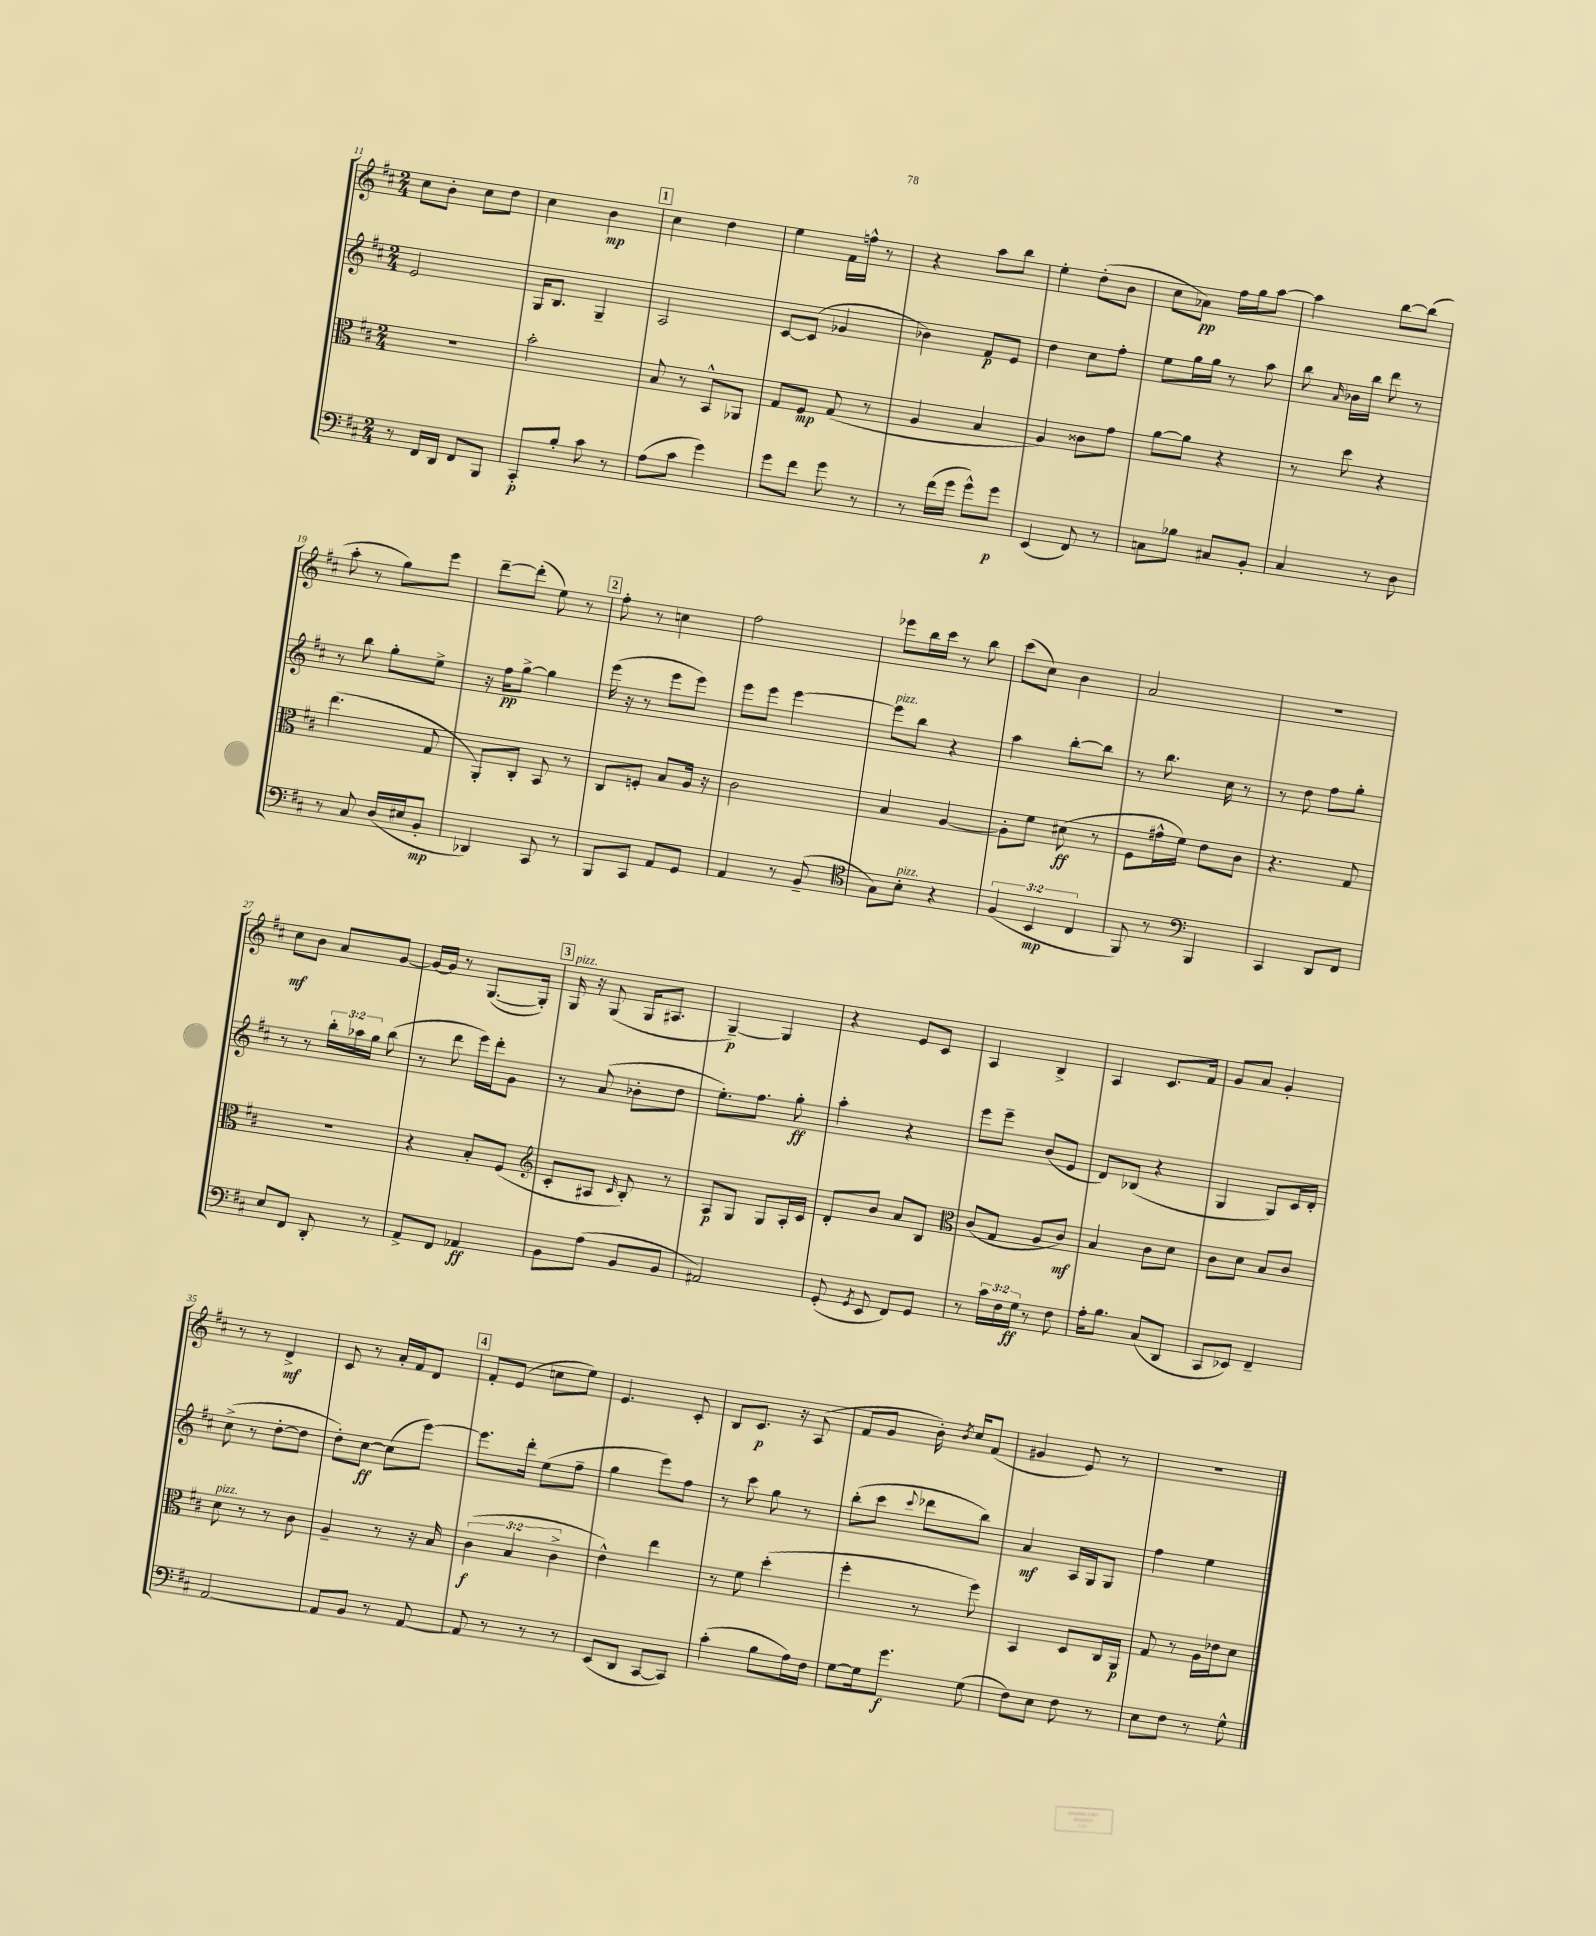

**kern	**dynam	**kern	**dynam	**kern	**dynam	**kern	**dynam
*part4	*part4	*part3	*part3	*part2	*part2	*part1	*part1
*staff4	*staff4	*staff3	*staff3	*staff2	*staff2	*staff1	*staff1
*clefF4	*	*clefC3	*	*clefG2	*	*clefG2	*
*k[f#c#]	*	*k[f#c#]	*	*k[f#c#]	*	*k[f#c#]	*
*M2/4	*	*M2/4	*	*M2/4	*	*M2/4	*
=11	=11	=11	=11	=11	=11	=11	=11
8r	.	2r	.	2e/	.	8cc#\L	.
16FF#/LL	.	.	.	.	.	8b'\J	.
16DD/JJ	.	.	.	.	.	.	.
8FF#/L	.	.	.	.	.	8cc#\L	.
8BBB/J	.	.	.	.	.	8dd\J	.
=12	=12	=12	=12	=12	=12	=12	=12
8CC#'/L	p	2b'\	.	16G/KL	.	4cc#\	.
.	.	.	.	8.B/J	.	.	.
8B'/J	.	.	.	.	.	.	.
8c#\	.	.	.	4G~/	.	4b\	mp
8r	.	.	.	.	.	.	.
!!LO:REH:place=s1:t=1
=13	=13	=13	=13	=13	=13	=13	=13
(8A\L	.	8B/	.	2A/	.	4cc#\	.
8c#\J	.	8r	.	.	.	.	.
4g\)	.	8BB^^/L	.	.	.	4dd\	.
.	.	8AA-X/J	.	.	.	.	.
=14	=14	=14	=14	=14	=14	=14	=14
8g\L	.	8G/L	.	[8c#/L	.	4ee\	.
8f#\J	.	8F#/J	mp	(8c#/J]	.	.	.
8g\	.	(8G/	.	4g-X/	.	16f#\LL	.
.	.	.	.	.	.	16ffn^^\JJ	.
8r	.	8r	.	.	.	8r	.
=15	=15	=15	=15	=15	=15	=15	=15
8r	.	4A/	.	4b-X\)	.	4r	.
(16f#\LL	.	.	.	.	.	.	.
16g\JJ	.	.	.	.	.	.	.
8g^^\L)	.	4B/	.	8f#/L	p	8aa\L	.
8g\J	p	.	.	8e/J	.	8bb\J	.
=16	=16	=16	=16	=16	=16	=16	=16
(4EE/	.	4A/)	.	4dd\	.	4ee'\	.
8FF#/)	.	8c##X\L	.	8cc#\L	.	(8dd'\L	.
8r	.	8g\J	.	8ff#'\J	.	8b\J	.
=17	=17	=17	=17	=17	=17	=17	=17
8Cn\L	.	[8a\L	.	8ee\L	.	8cc#\L	.
8B-X\J	.	8a\J]	.	16gg\L	.	8a-X\J)	pp
.	.	.	.	16gg\JJ	.	.	.
8C#X/L	.	4r	.	8r	.	16ff#\LL	.
.	.	.	.	.	.	16gg\J	.
8BB'/J	.	.	.	8aa\	.	[8aa\J	.
=18	=18	=18	=18	=18	=18	=18	=18
4C#/	.	8r	.	8bb\	.	4aa\]	.
.	.	.	.	16qqa/	.	.	.
.	.	8dd\	.	16b-X\LL	.	.	.
.	.	.	.	16bb\JJ	.	.	.
8r	.	4r	.	8ddd\	.	[8bb\L	.
8D\	.	.	.	8r	.	(8bb\J]	.
!!LO:LB:g=z
=19	=19	=19	=19	=19	=19	=19	=19
8r	.	(4.ee\	.	8r	.	8aa'\	.
8C#/	.	.	.	8bb\	.	8r	.
(16D/LL	.	.	.	8gg'\L	.	8gg\L)	.
16E#X/J	.	.	.	.	.	.	.
8BB'/J	mp	8G/	.	8ee^\J	.	8eee\J	.
=20	=20	=20	=20	=20	=20	=20	=20
4DD-X/)	.	8AA'/L)	.	16r	.	[8ddd~\L	.
.	.	.	.	16ff#\KL	pp	.	.
.	.	8C#'/J	.	[8gg^\J	.	(8ddd'\J]	.
8CC#/	.	8BB/	.	4gg\]	.	8ee\)	.
8r	.	8r	.	.	.	8r	.
!!LO:REH:place=s1:t=2
=21	=21	=21	=21	=21	=21	=21	=21
8BBB/L	.	8C#/L	.	(16eee\	.	8ff#'\	.
.	.	.	.	16r	.	.	.
8CC#/J	.	8Fn'/J	.	8r	.	8r	.
8AA/L	.	8B/L	.	8eee\L	.	4ccn\	.
8GG/J	.	16A/Jk	.	8eee\J)	.	.	.
.	.	16r	.	.	.	.	.
=22	=22	=22	=22	=22	=22	=22	=22
4AA/	.	2c#\	.	8eee\L	.	2ff#\	.
.	.	.	.	8eee\J	.	.	.
8r	.	.	.	[4eee\	.	.	.
(8BB~/	.	.	.	.	.	.	.
=23	=23	=23	=23	=23	=23	=23	=23
*clefC4	*	*	*	*	*	*	*
!	!	!	!	!LO:TX:a:i:t=pizz.	!	!	!
8G\L)	.	4B/	.	8eee\L]	.	8eee-X\L	.
!LO:TX:a:i:t=pizz.	!	!	!	!	!	!	!
8B'\J	.	.	.	8bb\J	.	16bb\L	.
.	.	.	.	.	.	16ccc#\JJ	.
4r	.	[4A/	.	4r	.	8r	.
.	.	.	.	.	.	8bb\	.
=24	=24	=24	=24	=24	=24	=24	=24
(6F#/	.	8A'\L]	.	4aa\	.	(8ccc#\L	.
.	.	8f#\J	.	.	.	8cc#\J)	.
6BB/	mp	.	.	.	.	.	.
.	.	(8d#X\	ff	[8bb'\L	.	4b\	.
6C#/	.	.	.	.	.	.	.
.	.	8r	.	8bb\J]	.	.	.
=25	=25	=25	=25	=25	=25	=25	=25
8FF#/)	.	8F#\L	.	8r	.	2a/	.
8r	.	16g#X^^\L	.	8.bb\	.	.	.
.	.	16f#\JJ)	.	.	.	.	.
*clefF4	*	*	*	*	*	*	*
4BBB/	.	8e\L	.	.	.	.	.
.	.	.	.	16cc#\	.	.	.
.	.	8c#\J	.	8r	.	.	.
=26	=26	=26	=26	=26	=26	=26	=26
4CC#/	.	4.r	.	8r	.	2r	.
.	.	.	.	8dd\	.	.	.
8DD/L	.	.	.	8ff#\L	.	.	.
8FF#/J	.	8G/	.	8gg'\J	.	.	.
!!LO:LB:g=z
=27	=27	=27	=27	=27	=27	=27	=27
8E/L	.	2r	.	8r	.	8cc#\L	mf
8FF#/J	.	.	.	8r	.	8b\J	.
8DD'/	.	.	.	24bb'\LL	.	8a/L	.
.	.	.	.	24aa-X\	.	.	.
.	.	.	.	24gg\JJ	.	.	.
8r	.	.	.	(8bb\	.	[8g/J	.
=28	=28	=28	=28	=28	=28	=28	=28
8AA^/L	.	4r	.	8r	.	16g/LL_	.
.	.	.	.	.	.	16g/JJ]	.
8FF#/J	.	.	.	8ddd\	.	8r	.
4AA-X/	ff	8B'/L	.	16eee\LL)	.	([8.G/L	.
.	.	.	.	16ddd'\J	.	.	.
.	.	(8F#/J	.	8g\J	.	.	.
.	.	.	.	.	.	16G'/Jk])	.
!!LO:REH:place=s1:t=3
=29	=29	=29	=29	=29	=29	=29	=29
*	*	*clefG2	*	*	*	*	*
!	!	!	!	!	!	!LO:TX:a:i:t=pizz.	!
8BB\L	.	8c#'/L	.	8r	.	16G/	.
.	.	.	.	.	.	16r	.
(8A\J	.	8A#X/J	.	(8a/	.	(8G/	.
.	.	16qqc#/	.	.	.	.	.
8BB/L	.	8B'/)	.	8b-X'\L	.	16G/KL	.
.	.	.	.	.	.	8.A#X/J	.
8BB/J	.	8r	.	8dd\J	.	.	.
=30	=30	=30	=30	=30	=30	=30	=30
2AA#X/)	.	8A/L	p	8.ee'\L)	.	[4G~/)	p
.	.	8G/J	.	.	.	.	.
.	.	.	.	8.ff#\J	.	.	.
.	.	8G/L	.	.	.	4G/]	.
.	.	16A'/L	.	8gg'\	ff	.	.
.	.	16c#/JJ	.	.	.	.	.
=31	=31	=31	=31	=31	=31	=31	=31
(8GG'/	.	8d'/L	.	4aa'\	.	4r	.
8qGG/	.	.	.	.	.	.	.
8EE/	.	8b/J	.	.	.	.	.
8FF#/L)	.	8a/L	.	4r	.	8e/L	.
8GG/J	.	8B/J	.	.	.	8c#/J	.
=32	=32	=32	=32	=32	=32	=32	=32
*	*	*clefC3	*	*	*	*	*
8r	.	(8c#/L	.	8eee\L	.	4A/	.
24c#\LL	.	8G/J	.	8eee~\J	.	.	.
24F#\	.	.	.	.	.	.	.
24G\JJ	ff	.	.	.	.	.	.
8r	.	8A/L	.	(8b/L	.	4B^/	.
8F#\	.	8c#/J)	mf	8e/J	.	.	.
=33	=33	=33	=33	=33	=33	=33	=33
16A'\KL	.	4B/	.	8d/L)	.	4A/	.
8.B\J	.	.	.	.	.	.	.
.	.	.	.	(8B-X/J	.	.	.
(8C#/L	.	8c#\L	.	4r	.	8.c#/L	.
8DD/J	.	8d\J	.	.	.	.	.
.	.	.	.	.	.	16f#/Jk	.
=34	=34	=34	=34	=34	=34	=34	=34
8CC#/L	.	8c#\L	.	4G/	.	8g/L	.
8EE-X/J)	.	8d\J	.	.	.	8a/J	.
4FF#~/	.	8B/L	.	8G/L)	.	4g'/	.
.	.	8c#/J	.	16c#/L	.	.	.
.	.	.	.	16d'/JJ	.	.	.
!!LO:LB:g=z
=35	=35	=35	=35	=35	=35	=35	=35
!	!	!LO:TX:a:i:t=pizz.	!	!	!	!	!
[2AA/	.	8d\	.	(8cc#^\	.	8r	.
.	.	8r	.	8r	.	8r	.
.	.	8r	.	[8dd'\L	.	4d^/	mf
.	.	8c#\	.	8dd\J]	.	.	.
=36	=36	=36	=36	=36	=36	=36	=36
8AA/L]	.	4A~/	.	8dd'\L)	.	8c#/	.
8BB/J	.	.	.	[8cc#\J	ff	8r	.
8r	.	8r	.	(8cc#\L]	.	16a'/LL	.
.	.	.	.	.	.	16f#/J	.
[8AA/	.	16r	.	[8eee\J)	.	8d/J	.
.	.	16B/	.	.	.	.	.
!!LO:REH:place=s1:t=4
=37	=37	=37	=37	=37	=37	=37	=37
8AA/]	.	(6c#\	f	8.eee\L]	.	8f#'/L	.
8r	.	.	.	.	.	(8e/J	.
.	.	6B/	.	.	.	.	.
.	.	.	.	16ddd'\Jk	.	.	.
8r	.	.	.	(8ee\L	.	8ccn\L	.
.	.	6c#^\	.	.	.	.	.
8r	.	.	.	8ff#~\J	.	8ee\J)	.
=38	=38	=38	=38	=38	=38	=38	=38
(8EE/L	.	4e^^\)	.	4gg\	.	4.e/	.
8DD/J	.	.	.	.	.	.	.
[8CC#/L	.	4ee\	.	8eee\L)	.	.	.
8CC#/J])	.	.	.	8ff#\J	.	8c#'/	.
=39	=39	=39	=39	=39	=39	=39	=39
(4c#'\	.	8r	.	8r	.	8B/L	.
.	.	8f#\	.	8ccc#\	.	8.c#/J	p
8B\L	.	(4dd'\	.	8gg\	.	.	.
.	.	.	.	.	.	16r	.
16A\L)	.	.	.	8r	.	(8A/	.
16F#\JJ	.	.	.	.	.	.	.
=40	=40	=40	=40	=40	=40	=40	=40
[8G\L	.	4ff#'\	.	(8bb'\L	.	8f#/L	.
16G\k]	.	.	.	8ccc#\J	.	8g/J	.
8.g\J	f	.	.	.	.	.	.
.	.	.	.	8qqccc#/	.	.	.
.	.	8r	.	8ddd-X\L	.	16b'\)	.
.	.	.	.	.	.	8qb/	.
.	.	.	.	.	.	16cc#/KL	.
(8G\	.	8ff#\)	.	8bb\J)	.	(8f#/J	.
=41	=41	=41	=41	=41	=41	=41	=41
8F#\L)	.	4BB/	.	4a/	mf	4g#X/	.
8E\J	.	.	.	.	.	.	.
8F#\	.	8D/L	.	16A/LL	.	8e/)	.
.	.	.	.	16G/J	.	.	.
8r	.	16C#/L	.	8G/J	.	8r	.
.	.	16AA/JJ	p	.	.	.	.
=42	=42	=42	=42	=42	=42	=42	=42
8E\L	.	8G/	.	4ff#\	.	2r	.
8F#\J	.	8r	.	.	.	.	.
8r	.	16A\LL	.	4ee\	.	.	.
.	.	16e-X\J	.	.	.	.	.
8G^^\	.	8d\J	.	.	.	.	.
==	==	==	==	==	==	==	==
*-	*-	*-	*-	*-	*-	*-	*-
